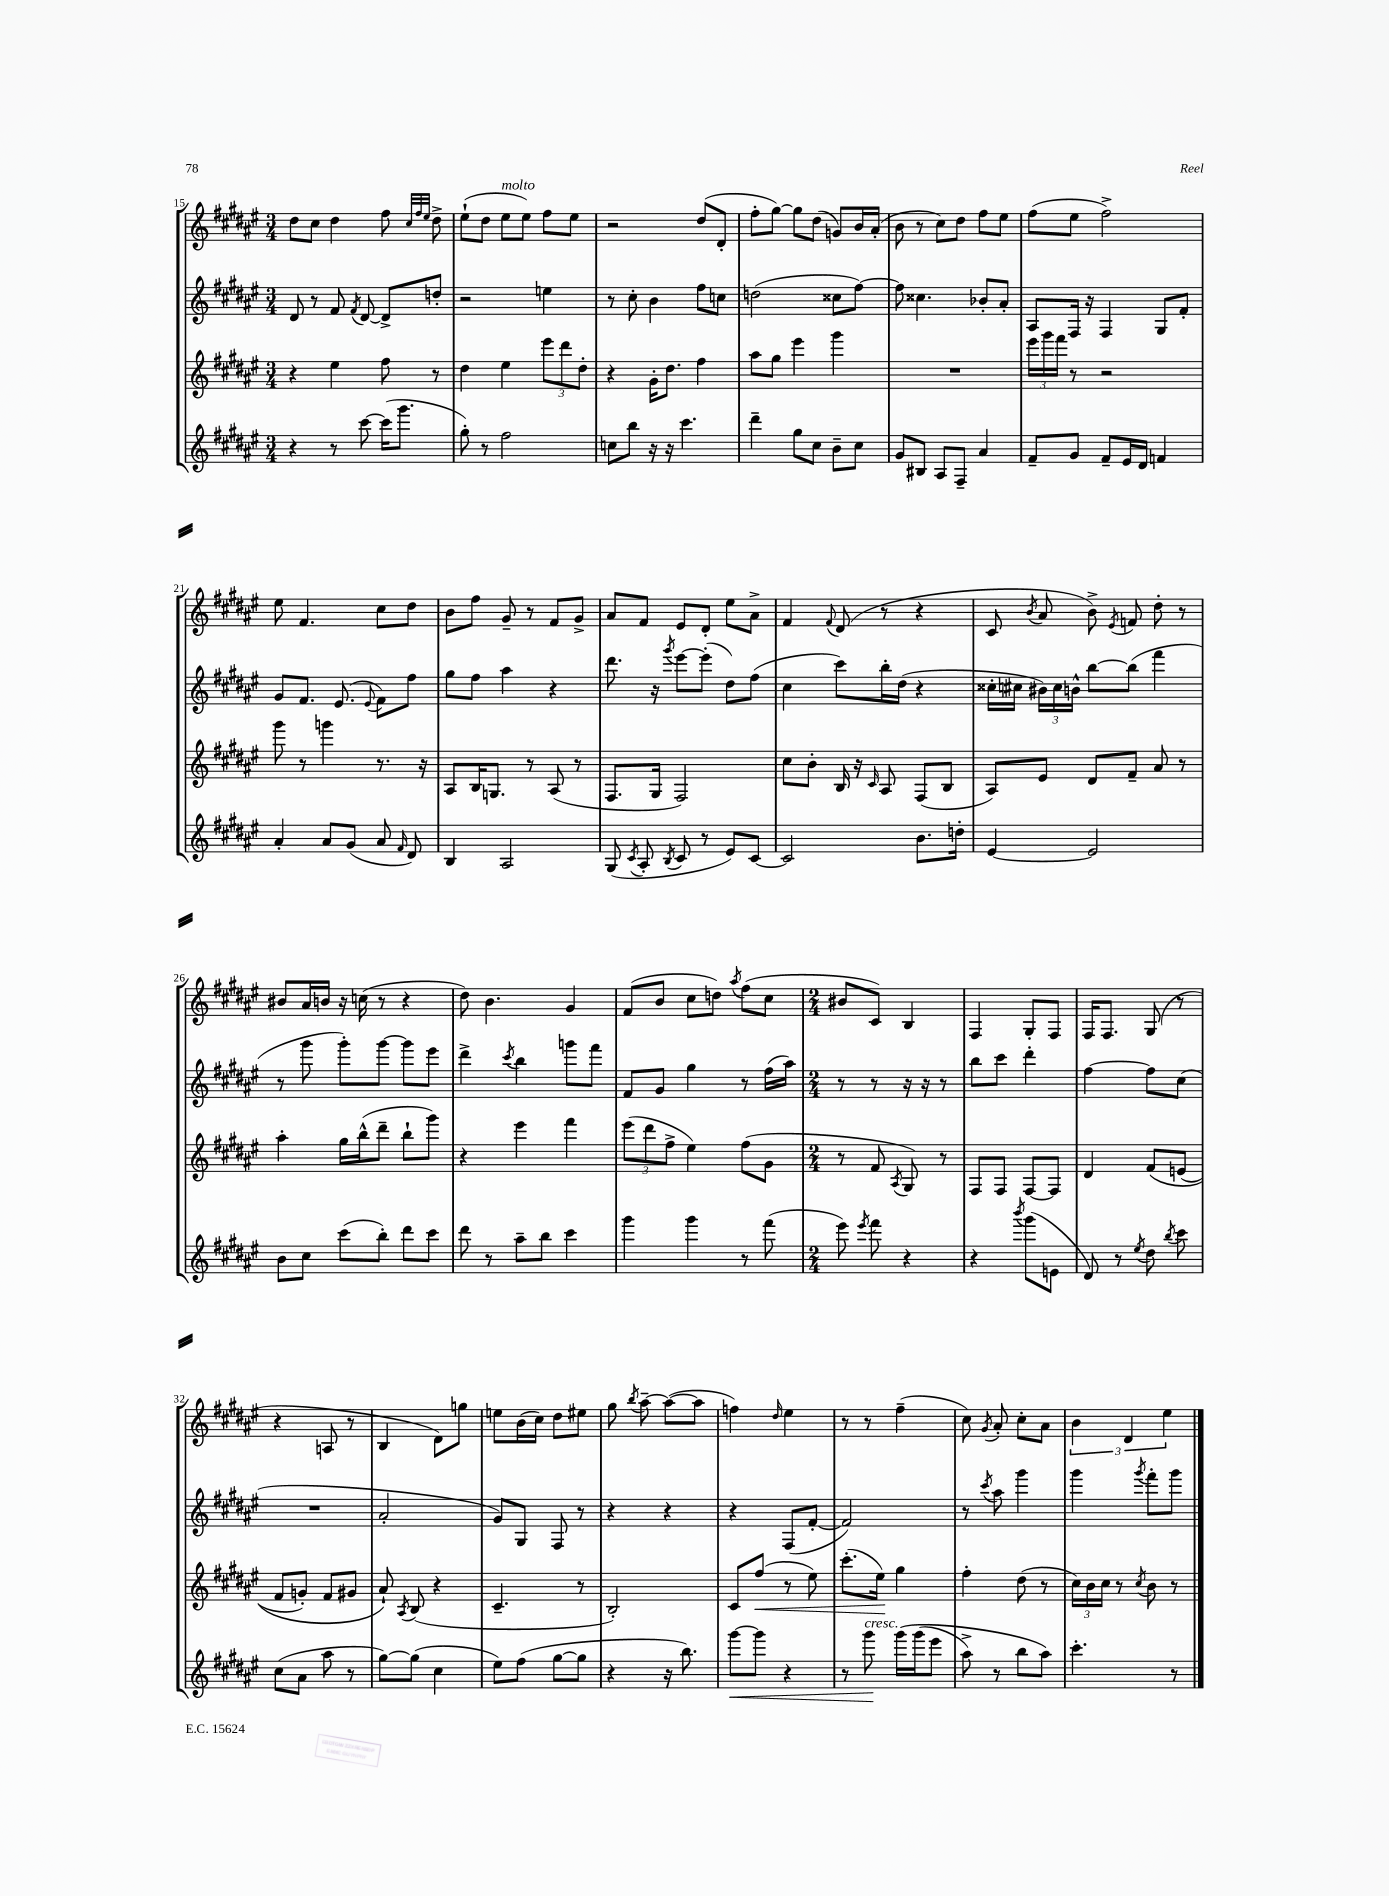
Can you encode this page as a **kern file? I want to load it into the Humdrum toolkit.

**kern	**kern	**kern	**kern
*staff4	*staff3	*staff2	*staff1
*clefG2	*clefG2	*clefG2	*clefG2
*k[f#c#g#d#a#e#]	*k[f#c#g#d#a#e#]	*k[f#c#g#d#a#e#]	*k[f#c#g#d#a#e#]
*M3/4	*M3/4	*M3/4	*M3/4
4r	4r	8d#/	8dd#\L
.	.	8r	8cc#\J
8r	4ee#\	8f#/	4dd#\
.	.	8qf#/	.
[8ccc#\	.	[8d#/	.
(16ccc#\]LK	8ff#\	8d#^/]L	8ff#\
8.ggg#\J	.	.	.
.	.	.	32qqcc#/LLL
.	.	.	32qqff#/
.	.	.	32qqee#/JJJ
.	8r	8dd'/J	8dd#^\
=	=	=	=
8gg#'\)	4dd#\	2r	(8ee#`\L
8r	.	.	8dd#\J
2ff#\	4ee#\	.	8ee#\L
.	.	.	8ee#\J)
.	12eee#\L	4ee\	8ff#\L
.	12ddd#\	.	.
.	.	.	8ee#\J
.	12dd#'\J	.	.
=	=	=	=
8cc\L	4r	8r	2r
8bb\J	.	8cc#'\	.
16r	16g#'\LK	4b\	.
16r	8.dd#\J	.	.
4.ccc#\	.	.	.
.	4ff#\	8ff#\L	(8dd#/L
.	.	8cc\J	8d#'/J
=	=	=	=
4ddd#~\	8aa#\L	(2dd\	8ff#'\L
.	8gg#\J	.	[8gg#\J)
8gg#\L	4eee#\	.	8gg#\]L
8cc#\J	.	.	(8dd#\J
8b~\L	4ggg#\	8cc##\L	8g/L)
8cc#\J	.	[8ff#\J)	16b/L
.	.	.	(16a#'/JJ
=	=	=	=
8g#/L	2.r	8ff#\]	8b\
8B#/J	.	4.cc##\	8r
8A#/L	.	.	8cc#\L)
8F#~/J	.	.	8dd#\J
4a#/	.	8b-'/L	8ff#\L
.	.	8a#'/J	8ee#\J
=	=	=	=
8f#~/L	24eee#\LL	8A#/L	(8ff#\L
.	24ggg#\	.	.
.	24fff#\JJ	.	.
8g#/J	8r	16F#/Jk	8ee#\J
.	.	16r	.
8f#~/L	2r	4F#/	2ff#^\)
16e#/L	.	.	.
16d#/JJ	.	.	.
4f/	.	8G#/L	.
.	.	8f#'/J	.
=	=	=	=
4a#'/	8ggg#\	8g#/L	8ee#\
.	8r	8.f#/J	4.f#/
8a#/L	4ggg\	.	.
.	.	(8.e#/	.
(8g#/J	.	.	.
.	.	8qqe#/	.
8a#/	8.r	8f#\L)	8cc#\L
16qqf#/	.	.	.
8d#/)	.	8ff#\J	8dd#\J
.	16r	.	.
=	=	=	=
4B/	8A#/L	8gg#\L	8b\L
.	16B/K	8ff#\J	8ff#\J
.	8.G/J	.	.
2A#/	.	4aa#\	8g#~/
.	8r	.	8r
.	(8A#/	4r	8f#/L
.	8r	.	8g#^/J
=	=	=	=
(8G#/	8.F#/L	8.ddd#\	8a#/L
8qc#/	.	.	.
8A#'/	.	.	8f#/J
.	16G#/Jk	16r	.
8qB/	.	8qggg#/	.
8c#/	2F#/)	[8eee#\L	8e#/L
8r	.	(8eee#'\]J	8d#'/J
8e#/L)	.	8dd#\L)	8ee#\L
[8c#/J	.	(8ff#\J	8a#^\J
=	=	=	=
2c#/]	8cc#\L	4cc#\	4f#/
.	8b'\J	.	.
.	.	.	8qqf#/
.	16B/	8ccc#\L)	(8d#/
.	16r	.	.
.	16qqc#/	.	.
.	8A#/	16bb'\L	8r
.	.	(16dd#\JJ	.
8.b\L	(8F#/L	4r	4r
.	8B/J	.	.
16dd'\Jk	.	.	.
=	=	=	=
[4e#/	8A#/L)	16cc##'\LL	8c#/
.	.	16cc#\JJ	.
.	.	.	8qb/
.	8e#/J	24b#\LL)	8a#/
.	.	24cc#\	.
.	.	24b^^\JJ	.
2e#/]	8d#/L	[8bb\L	8b^\)
.	.	.	8qe#/
.	8f#~/J	(8bb\]J	8f/
.	8a#/	4fff#\	8dd#'\
.	8r	.	8r
=	=	=	=
8b\L	4aa#'\	8r	8b#/L
8cc#\J	.	8ggg#\	16a#/L
.	.	.	16b/JJ
(8ccc#\L	16gg#\LL	8ggg#'\L)	16r
.	(16bb^^\J	.	(16cc\
8bb'\J)	8ddd#~\J	[8ggg#\J	8r
8ddd#\L	8bb`\L	8ggg#\]L	4r
8ccc#\J	8ggg#\J)	8eee#\J	.
=	=	=	=
8ddd#\	4r	4ddd#^\	8dd#\)
8r	.	.	4.b\
.	.	8qccc#/	.
8aa#~\L	4eee#\	4bb\	.
8bb\J	.	.	.
4ccc#\	4fff#\	8ggg\L	4g#/
.	.	8fff#\J	.
=	=	=	=
4ggg#\	(12eee#\L	8f#/L	(8f#/L
.	12ddd#\	.	.
.	.	8g#/J	8b/J
.	12ff#^\J	.	.
4ggg#\	4ee#\)	4gg#\	8cc#\L
.	.	.	8dd\J)
.	.	.	8qaa#/
8r	(8ff#\L	8r	(8ff#\L
(8fff#\	8g#\J	(16ff#\LL	8cc#\J
.	.	16aa#\JJ)	.
=	=	=	=
*M2/4	*M2/4	*M2/4	*M2/4
8eee#\)	8r	8r	8b#/L
8qeee#/	.	.	.
8fff#\	8f#/	8r	8c#/J)
.	8qA#/	.	.
4r	8G#/)	16r	4B/
.	.	16r	.
.	8r	8r	.
=	=	=	=
4r	8F#/L	8bb\L	4F#/
.	8F#/J	8ccc#\J	.
8qbbb/	.	.	.
(8ggg#\L	[8F#/L	4ddd#'\	8G#'/L
8e\J	8F#/]J	.	8F#/J
=	=	=	=
8d#/)	4d#/	[4ff#\	16F#/LK
.	.	.	8.F#/J
8r	.	.	.
8qee#/	.	.	.
8dd#\	&(8f#/L	8ff#\]L	(8G#/
8qbb/	.	.	.
8ccc#\	(8e/J	(8cc#\J	8r
=	=	=	=
(8cc#\L	8f#/L	2r	4r
8a#\J	8g'/J)	.	.
8aa#\	8f#/L	.	8A/
8r	8g#/J	.	8r
=	=	=	=
[8gg#\L)	8a#`/&)	2a#'/	4B/
.	8qA#/	.	.
(8gg#\]J	(8B/	.	.
4cc#\	4r	.	8d#\L)
.	.	.	8gg\J
=	=	=	=
8ee#\L)	4.c#~/	8g#/L)	8ee\L
(8ff#\J	.	8G#/J	(16b\L
.	.	.	16cc#\JJ)
[8gg#\L	.	8F#/	8dd#\L
8gg#\]J	8r	8r	8ee#\J
=	=	=	=
4r	2B'/)	4r	8gg#\
.	.	.	8qbb/
.	.	.	[8aa#~\
16r	.	4r	(8aa#\_L
8.bb\)	.	.	.
.	.	.	8aa#\]J
=	=	=	=
[8ggg#\L	8c#/L	4r	4ff\)
8ggg#\]J	(8ff#/J	.	.
.	.	.	16qqdd#/
4r	8r	(8F#/L	4ee#\
.	8ee#\)	[8f#'/J	.
=	=	=	=
8r	(8.ccc#'\L	2f#/])	8r
8ggg#\	.	.	8r
.	16ee#\Jk)	.	.
&(16ggg#\LL	4gg#\	.	(4ff#~\
(16ggg#\J	.	.	.
8eee#\J	.	.	.
=	=	=	=
8aa#^\)	4ff#'\	8r	8cc#\)
.	.	8qccc#/	8qg#/
8r	.	8aa#\	8a#'/
8bb\L	(8dd#\	4ggg#\	8cc#'\L
8aa#\J&)	8r	.	8a#\J
=	=	=	=
4.ccc#'\	24cc#\LL)	4ggg#\	6b\
.	24b\	.	.
.	24cc#\JJ	.	.
.	8r	.	.
.	.	.	6d#/
.	8qcc#/	8qggg#/	.
.	8b\	8fff#'\L	.
.	.	.	6ee#\
8r	8r	8ggg#\J	.
==	==	==	==
*-	*-	*-	*-
